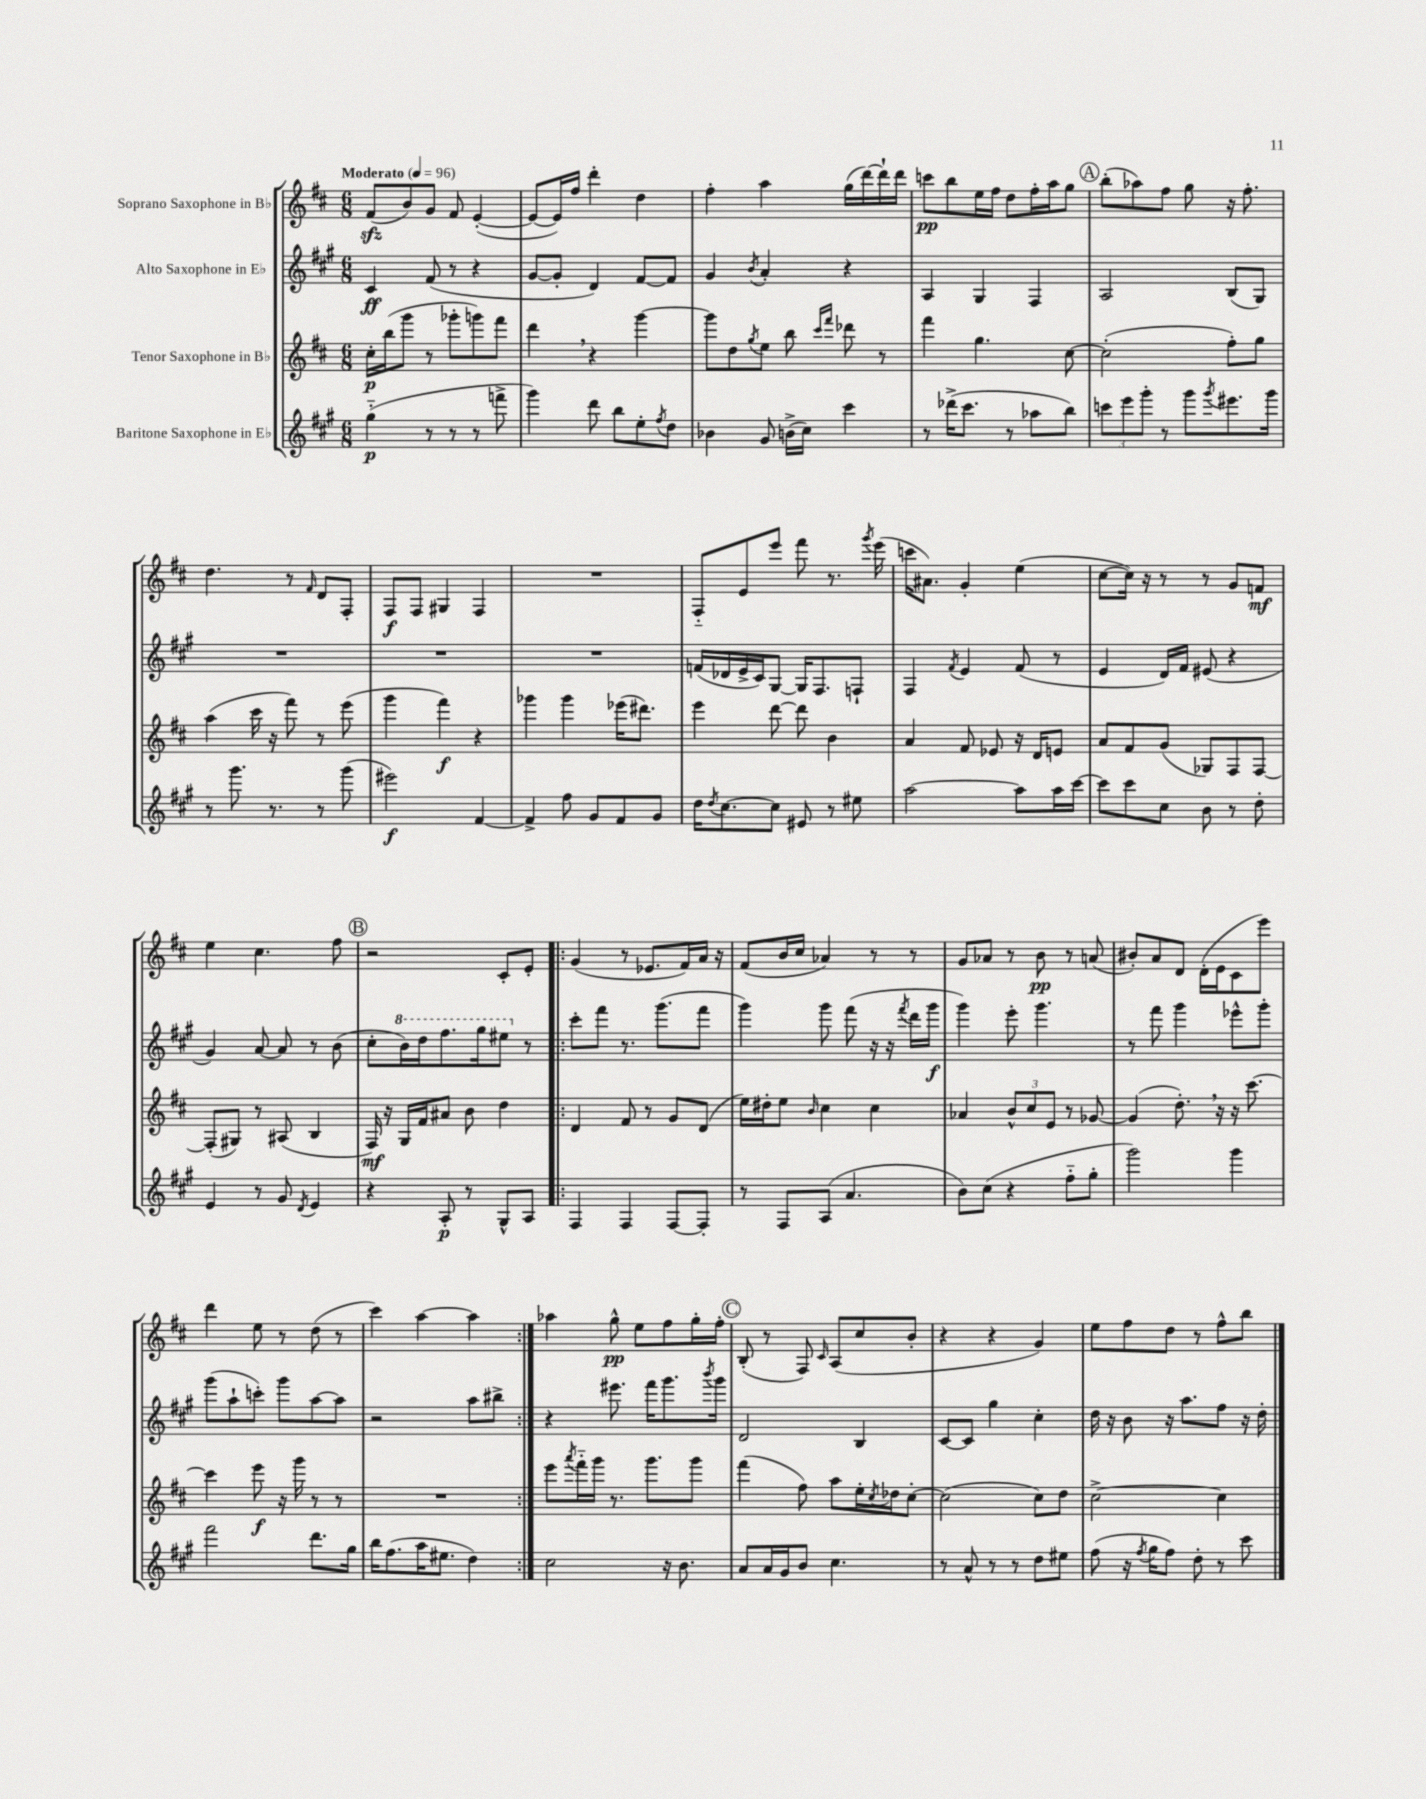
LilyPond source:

<<
\new StaffGroup <<
\new Staff = "s0" \with { instrumentName = "Soprano Saxophone in Bb" } {
    \clef treble \key d \major \numericTimeSignature \time 6/8 \tempo "Moderato" 4 = 96
    fis'8\sfz( b'8) g'8 fis'8 e'4~-.( |
    e'8~ e'16) fis''16 d'''4-. d''4 |
    fis''4-. a''4 g''16( d'''16~) d'''16-! d'''16 |
    c'''8\pp b''8 e''16 fis''16 d''8 fis''16-. a''16 g''8 |
    \mark \markup { \circle "A" } b''8-.( aes''8) fis''8 g''8 r16 fis''8.-. |
    d''4. r8 \grace { fis'16 } d'8 fis8-. |
    fis8\f fis8 gis4 fis4 |
    R2. |
    fis8-_ e'8 e'''8 fis'''8 r8. \acciaccatura { g'''8 } e'''16( |
    c'''16 ais'8.) g'4-. e''4( |
    cis''8~ cis''16) r16 r8 r8 g'8 f'8\mf |
    e''4 cis''4. fis''8 |
    \mark \markup { \circle "B" } r2 cis'8-. e'8-. |
    \repeat volta 2 { g'4( r8 ees'8. fis'16) a'16 r16 |
    fis'8( b'16 cis''16 aes'4) r8 r8 |
    g'8 aes'8 r8 b'8\pp r8 a'8( |
    bis'8-.) a'8 d'8 d'16-.( e'16 cis'8 e'''8) |
    d'''4 e''8 r8 d''8( r8 |
    cis'''4) a''4~ a''4 | }
    aes''4 g''8-^\pp e''8 fis''8 g''16-. fis''16-. |
    \mark \markup { \circle "C" } b8-.( r8 fis8) \grace { cis'16 } a8( cis''8 b'8-. |
    r4 r4 g'4) |
    e''8 fis''8 d''8 r8 fis''8-^ b''8 \bar "|." |
}
\new Staff = "s1" \with { instrumentName = "Alto Saxophone in Eb" } {
    \clef treble \key a \major \numericTimeSignature \time 6/8
    cis'4\ff fis'8( r8 r4 |
    gis'8~ gis'8-. d'4) fis'8~ fis'8 |
    gis'4 \acciaccatura { b'8 } a'4-. r4 |
    a4 gis4 fis4 |
    \mark \markup { \circle "A" } a2 b8( gis8) |
    R2. |
    R2. |
    R2. |
    f'16( des'16 e'16-> cis'16) gis8~ gis16 fis8. f8-! |
    fis4 \acciaccatura { fis'8 } e'4 fis'8( r8 |
    e'4 d'16) fis'16 eis'8( r4 |
    gis'4) a'8~ a'8 r8 b'8( |
    \mark \markup { \circle "B" } cis''8-. \ottava #1 b''16) d'''16 fis'''8. gis'''16 eis'''8 \ottava #0 r8 |
    \repeat volta 2 { cis'''8-. fis'''8 r8. gis'''8.( fis'''8 |
    gis'''4) gis'''8 fis'''8( r16 r16 \acciaccatura { fis'''8 } d'''16 gis'''16\f |
    gis'''4) e'''8-. gis'''4. |
    r8 fis'''8 gis'''4 ees'''8-^ gis'''8-. |
    gis'''8( a''8-! c'''8-.) gis'''8 a''8~ a''8 |
    r2 a''8 bis''8-> | }
    r4 eis'''8. fis'''16 gis'''8. \acciaccatura { b'''8 } gis'''16 |
    \mark \markup { \circle "C" } d'2 b4 |
    cis'8~ cis'8 gis''4 cis''4-. |
    d''16 r16 b'8 r16 a''8. fis''8 r16 d''16-. \bar "|." |
}
\new Staff = "s2" \with { instrumentName = "Tenor Saxophone in Bb" } {
    \clef treble \key d \major \numericTimeSignature \time 6/8
    cis''16-.\p b''16( g'''8 r8 ges'''8-. g'''8) fis'''8 |
    d'''4 \breathe r4 g'''4~ |
    g'''8 d''8 \acciaccatura { g''8 } e''8 b''8 \grace { cis'''16 fis'''16 } des'''8 r8 |
    fis'''4 g''4. cis''8~ |
    \mark \markup { \circle "A" } cis''2-.( fis''8-.) g''8 |
    a''4( cis'''16 r16 fis'''8) r8 e'''8( |
    g'''4 fis'''4\f) r4 |
    ges'''4 ges'''4 ees'''16( dis'''8.) |
    e'''4 d'''8~ d'''8 b'4 |
    a'4 fis'8 ees'8 r16 d'16 e'8 |
    a'8 fis'8 g'8( ges8) fis8 fis8~ |
    fis8-.( gis8) r8 ais8( b4 |
    \mark \markup { \circle "B" } fis16\mf) r16 g16 fis'16 ais'8 b'8 d''4 |
    \repeat volta 2 { d'4 fis'8 r8 g'8 d'8( |
    e''16) dis''16-. e''8 \grace { b'16 } cis''4 cis''4 |
    aes'4 \tuplet 3/2 { b'8-^ cis''8 e'8 } r8 ges'8~ |
    ges'4( d''8.-.) \breathe r16 r16 cis'''8.~ |
    cis'''4 e'''8\f r16 g'''16 r8 r8 |
    R2. | }
    e'''8 \acciaccatura { a'''8 } fis'''16-_ g'''16 r8. g'''8. g'''8 |
    \mark \markup { \circle "C" } fis'''4( fis''8) a''8 e''16-. \acciaccatura { cis''8 } des''16 cis''8~-. |
    cis''2( cis''8) d''8 |
    cis''2~-> cis''4 \bar "|." |
}
\new Staff = "s3" \with { instrumentName = "Baritone Saxophone in Eb" } {
    \clef treble \key a \major \numericTimeSignature \time 6/8
    gis''4-_\p( r8 r8 r8 f'''8-> |
    gis'''4) d'''8 b''8 e''8-. \acciaccatura { fis''8 } d''8 |
    bes'4 gis'8 b'16->( cis''16) cis'''4 |
    r8 des'''16->( cis'''8. r8 aes''8 b''8) |
    \mark \markup { \circle "A" } \tuplet 3/2 { c'''8 e'''8 gis'''8-. } r8 gis'''8 \acciaccatura { gis'''8 } eis'''8. gis'''16 |
    r8 gis'''8. r8. r8 gis'''8( |
    eis'''2\f) fis'4~ |
    fis'4-> fis''8 gis'8 fis'8 gis'8 |
    d''16 \acciaccatura { d''8 } cis''8.~ cis''8 eis'8 r8 eis''8 |
    a''2~ a''8 a''16 cis'''16~ |
    cis'''8 cis'''8 cis''8 b'8 r8 d''8-. |
    e'4 r8 gis'8 \acciaccatura { d'8 } e'4 |
    \mark \markup { \circle "B" } r4 a8-.\p r8 gis8-^ a8 |
    \repeat volta 2 { fis4 fis4 fis8~ fis8-. |
    r8 fis8 a8( a'4. |
    b'8) cis''8( r4 fis''8-_ gis''8-. |
    gis'''2) gis'''4 |
    fis'''2 d'''8. gis''16 |
    b''16 fis''8.( a''16 eis''8. d''4) | }
    cis''2 r16 b'8. |
    \mark \markup { \circle "C" } a'8 a'16 gis'16 b'8 cis''4. |
    r8 a'8-^ r8 r8 d''8 eis''8 |
    fis''8( r16 \acciaccatura { fis''8 } gis''16 fis''8) d''8-. r8 cis'''8 \bar "|." |
}
>>
>>
\layout { \context { \Score \remove "Bar_number_engraver" } }
